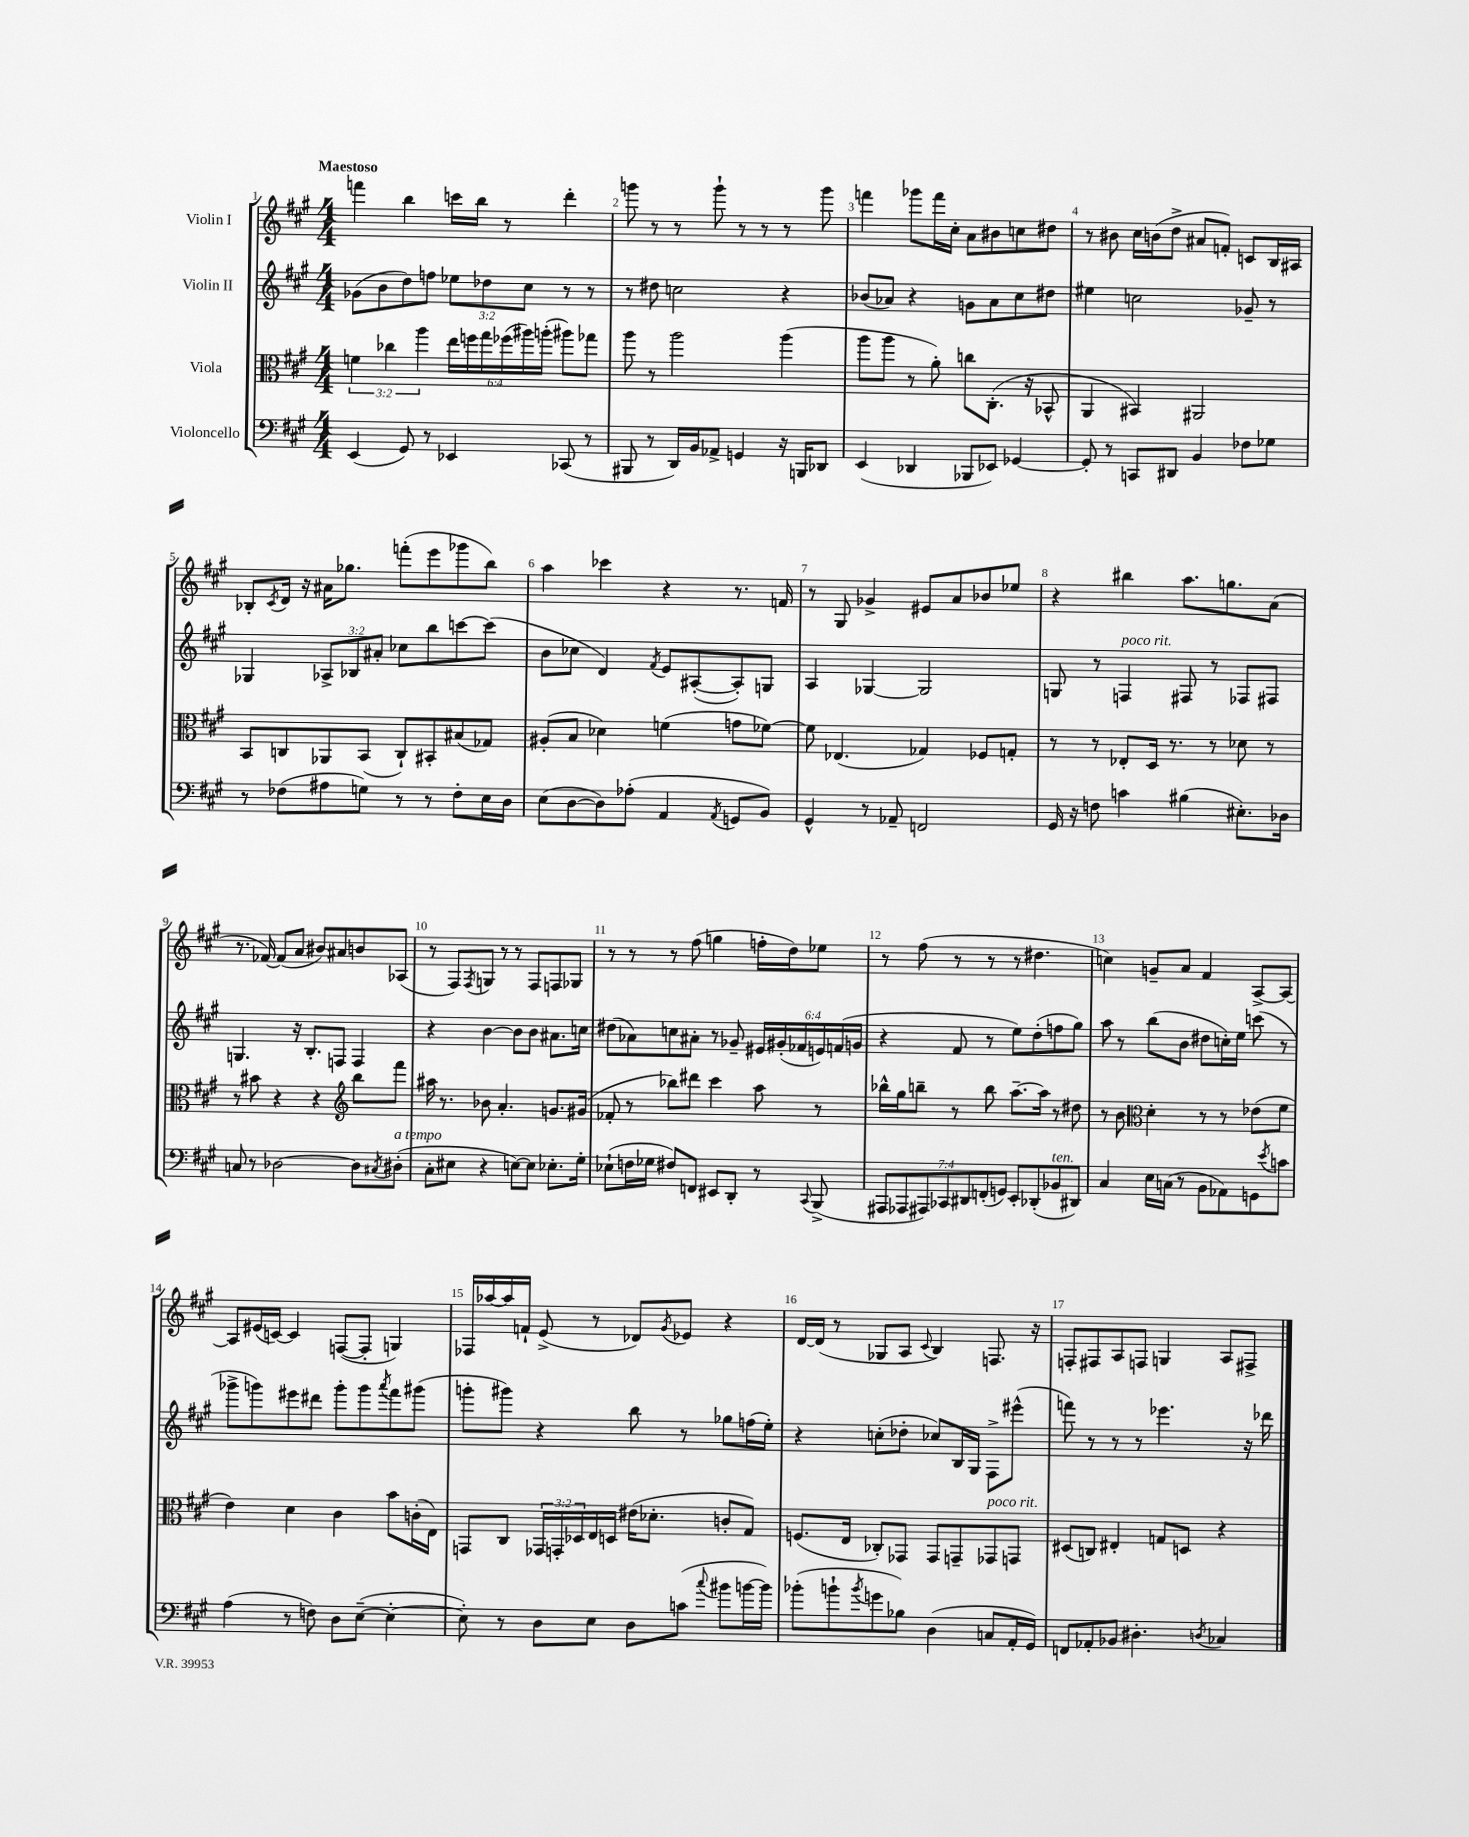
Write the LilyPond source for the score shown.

<<
\new StaffGroup <<
\new Staff = "s0" \with { instrumentName = "Violin I" } {
    \clef treble \key a \major \numericTimeSignature \time 4/4 \tempo "Maestoso"
    f'''4 b''4 c'''16 b''16 r8 d'''4-. |
    g'''8 r8 r8 g'''8-! r8 r8 r8 g'''8 |
    f'''4 ges'''8 f'''16 cis''16-. a'8 bis'8 c''8 dis''8 |
    r8 bis'8 cis''16 b'16( d''8-> ais'8 f'8-.) c'8 b16 ais16 |
    bes8-. \acciaccatura { cis'8 } d'16 r16 ais'16 ges''8. f'''8-.( e'''8 ges'''8 b''8) |
    a''4 ces'''4 r4 r8. f'16 |
    r8 gis8 ges'4-> eis'8 a'8 bes'8 ees''8 |
    r4 bis''4 a''8. g''8. a'8( |
    r8. fes'16~) fes'8( a'8 bis'8) ais'8 b'8 aes8( |
    r8 fis8) \acciaccatura { fis8 } g8 r8 r8 fis8 f8 ges8 |
    r8 r8 r8 fis''8( g''4 f''16-. d''16) ees''8 |
    r8 fis''8( r8 r8 r8 dis''4. |
    c''4) g'8-- a'8 fis'4 a8~-> a8~ |
    a8 eis'16( c'16~) c'4 f8~( f8-. g4) |
    fes16 aes''16~ aes''16 f'16-! e'8->( r8 des'8) \acciaccatura { gis'8 } ees'8 r4 |
    d'16~ d'16( r8 ges8 a8 \appoggiatura { cis'8 } b4) f8. r16 |
    f8-. fis8 a8 f8 g4 a8 fis8-> \bar "|." |
}
\new Staff = "s1" \with { instrumentName = "Violin II" } {
    \clef treble \key a \major \numericTimeSignature \time 4/4 \override Staff.TupletNumber.text = #tuplet-number::calc-fraction-text
    ges'8( b'8 d''8) f''8 \tuplet 3/2 { ees''8 des''8 cis''8 } r8 r8 |
    r8 dis''8 c''2 r4 |
    bes'8( aes'8) r4 g'8 aes'8 cis''8 dis''8 |
    eis''4 c''2 ges'8-- r8 |
    ges4 \tuplet 3/2 { aes8-> bes8 ais'8-. } ces''8 b''8 c'''8~ c'''8( |
    b'8 ces''8 d'4) \acciaccatura { fis'8 } e'8 ais8~-.( ais8-.) g8 |
    a4 ges4~ ges2 |
    g8 r8 f4^\markup { \italic "poco rit." } fis8 r8 fes8 fis8 |
    g4. r16 b8.-. f8 f4 |
    r4 b'4~ b'8 b'8 ais'8. c''16 |
    dis''8( aes'8) c''8 ais'8-. r8 ges'8-- \tuplet 6/4 { eis'16 gis'16-.( fes'16 e'16) f'16( g'16 } |
    r4 fis'8 r8 e''8) d''8-.( f''8 gis''8) |
    a''8 r8 b''8( b'8 dis''8 c''16-.) e''16 c'''8( r8 |
    ges'''8-> g'''8) eis'''8 dis'''8 g'''8-. g'''8 \acciaccatura { a'''8 } fis'''8 gis'''8( |
    g'''8-. gis'''8) r4 b''8 r8 ges''8 f''16( e''16-.) |
    r4 c''8-.( des''8-. ces''8) b16 gis16 fis8-> eis'''8-^( |
    f'''8) r8 r8 r8 ees'''4. r16 des'''16 \bar "|." |
}
\new Staff = "s2" \with { instrumentName = "Viola" } {
    \clef alto \key a \major \numericTimeSignature \time 4/4 \override Staff.TupletNumber.text = #tuplet-number::calc-fraction-text
    \tuplet 3/2 { f'4 ces''4 a''4 } \tuplet 6/4 { e''16 f''16 gis''16 fes''16( ais''16) a''16-.( } ais''8) ges''8 |
    a''8 r8 a''2 a''4( |
    a''8 a''8 r8 a'8-.) c''8 cis8.-.( r16 bes,8-^ |
    a,4 bis,4) ais,2 |
    b,8 c8 aes,8 b,8( c8-!) bis,8-. bis8( ges8) |
    ais8-.( b8 des'4) f'4( g'8 fes'8~) |
    fes'8 ees4.( ges4) fes8 g8-. |
    r8 r8 ees8-. d16 r8. r8 des'8 r8 |
    r8 bis'8 r4 r4 \clef treble b''8 fis'''8 |
    ais''16 r8. bes'8 a'4.-. g'8. gis'16( |
    fes'8-. r8 bes''8) dis'''8 cis'''4 a''8 r8 |
    bes''16-^ gis''16 b''8-- r8 b''8 a''8.~-- a''16 r8 dis''8 |
    r8 b'8 \clef alto d'4-. r8 r8 ees'8( fis'8 |
    e'4) d'4 cis'4 b'8 c'16-.( e16) |
    g,8 cis8 \tuplet 3/2 { ges,16 g,16-. des16 } e16 d16 eis'16( des'8.-. c'8-. gis8) |
    f8.( e16 ces8-.) ges,8 ges,8 g,8-- ges,8^\markup { \italic "poco rit." } g,8 |
    dis8( c8) eis4-. g8 d8 r4 \bar "|." |
}
\new Staff = "s3" \with { instrumentName = "Violoncello" } {
    \clef bass \key a \major \numericTimeSignature \time 4/4 \override Staff.TupletNumber.text = #tuplet-number::calc-fraction-text
    e,4( gis,8) r8 ees,4 ces,8( r8 |
    bis,,8 r8 d,16) b,16 aes,8-> g,4 r16 b,,16 des,8 |
    e,4( des,4 bes,,8 ees,8) ges,4~ |
    ges,8-. r8 c,8 dis,8 b,4 fes8 ges8 |
    r8 fes8( ais8 g8) r8 r8 fes8-. e16 d16 |
    e8( d8~ d8) aes8-.( a,4 \acciaccatura { a,8 } g,8 b,8) |
    gis,4-^ r8 aes,8-- f,2 |
    gis,16 r16 f8 c'4 bis4( eis8.-.) des16 |
    c8 r8 des2~ des8 \acciaccatura { cis8 } dis8-.^\markup { \italic "a tempo" }( |
    cis8-. eis8 r4 e8~) e8 ees8.-. gis16-. |
    ees8-!( f16 ges16 fis8) f,8 eis,8 d,8-. r8 \appoggiatura { cis,8 } b,,8->( |
    \tuplet 7/4 { ais,,8 aes,,8 ais,,8) ces,8 dis,8 f,8-.( g,8) } e,8-. des,8-.( bes,8^\markup { \italic "ten." } dis,8) |
    cis4 e16 c16( r8 b,8 aes,8) g,8 \acciaccatura { e'8 } c'8 |
    a4( r8 f8) d8 e8~--( e4~-. |
    e8-.) r8 d8 e8 d8 c'8( \appoggiatura { cis''8 } bis'8 b'16~ b'16) |
    bes'8-.( b'8-! \acciaccatura { b'8 } g'8 bes8) d4( c8 a,16-. gis,16) |
    f,8 aes,8-. bes,8 dis4.-. \acciaccatura { d8 } ces4 \bar "|." |
}
>>
>>
\layout { \context { \Score \override BarNumber.break-visibility = ##(#f #t #t) barNumberVisibility = #all-bar-numbers-visible } }
